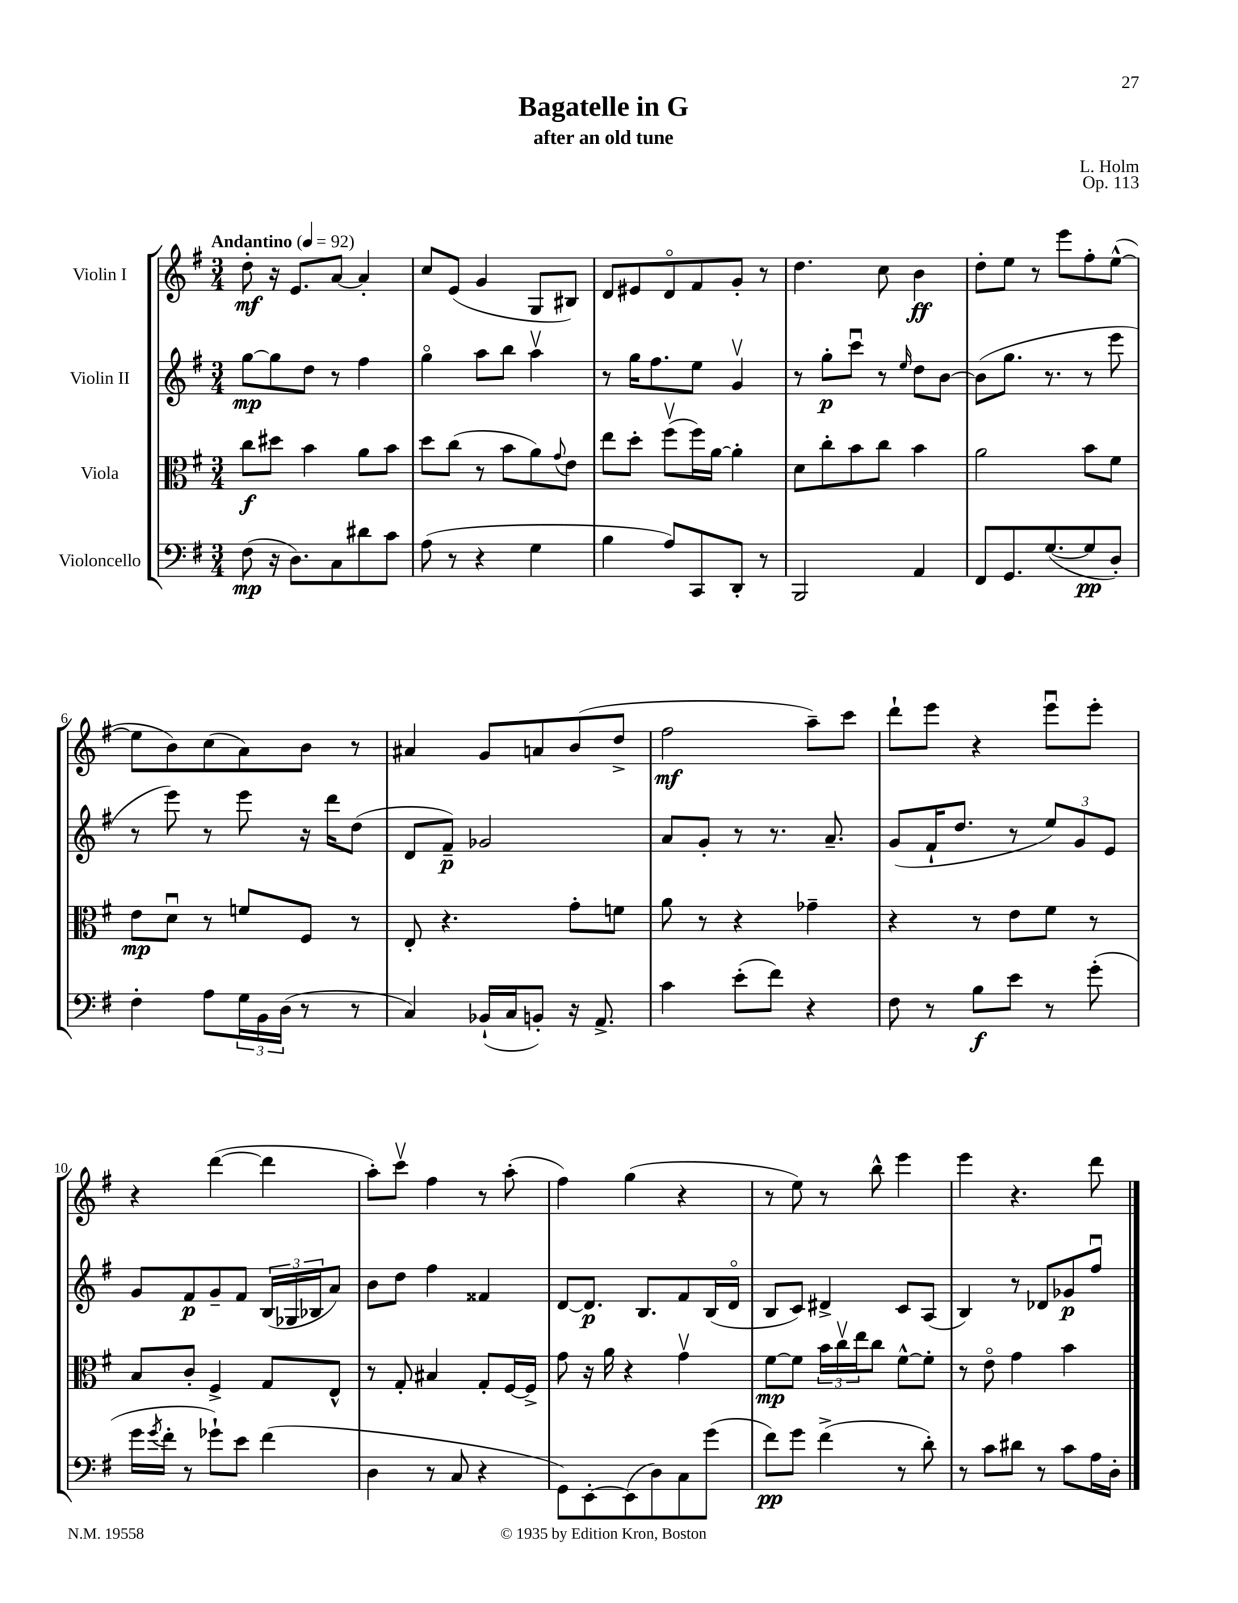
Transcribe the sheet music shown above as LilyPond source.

\header { title = "Bagatelle in G" composer = "L. Holm" subtitle = "after an old tune" opus = "Op. 113" }
<<
\new StaffGroup <<
\new Staff = "s0" \with { instrumentName = "Violin I" } {
    \clef treble \key g \major \numericTimeSignature \time 3/4 \tempo "Andantino" 4 = 92
    d''8-.\mf r16 e'8. a'8~ a'4-. |
    c''8 e'8( g'4 g8 bis8) |
    d'8 eis'8 d'8\flageolet fis'8 g'8-. r8 |
    d''4. c''8 b'4\ff |
    d''8-. e''8 r8 e'''8 fis''8-. e''8~-^( |
    e''8 b'8) c''8( a'8) b'8 r8 |
    ais'4 g'8 a'8 b'8( d''8-> |
    fis''2\mf a''8--) c'''8 |
    d'''8-! e'''8 r4 e'''8\downbow e'''8-. |
    r4 d'''4~( d'''4 |
    a''8-.) c'''8\upbow fis''4 r8 a''8-.( |
    fis''4) g''4( r4 |
    r8 e''8) r8 b''8-^ e'''4 |
    e'''4 r4. d'''8 \bar "|." |
}
\new Staff = "s1" \with { instrumentName = "Violin II" } {
    \clef treble \key g \major \numericTimeSignature \time 3/4
    g''8~\mp g''8 d''8 r8 fis''4 |
    g''4\flageolet a''8 b''8 a''4\upbow |
    r8 g''16 fis''8. e''8 g'4\upbow |
    r8 g''8-.\p c'''8\downbow r8 \grace { e''16 } d''8 b'8~ |
    b'8( g''8. r8. r8 e'''8 |
    r8 e'''8) r8 e'''8 r16 d'''16 d''8( |
    d'8 fis'8--\p) ges'2 |
    a'8 g'8-. r8 r8. a'8.-- |
    g'8( fis'16-! d''8. r8 \tuplet 3/2 { e''8) g'8 e'8 } |
    g'8 fis'8\p g'8-- fis'8 \tuplet 3/2 { b16( ges16 bes16 } a'8) |
    b'8 d''8 fis''4 fisis'4 |
    d'8~ d'8.\p b8. fis'8 b16( d'16\flageolet |
    b8 c'8) dis'4-> c'8 a8( |
    b4) r8 des'8 ges'8\p fis''8\downbow \bar "|." |
}
\new Staff = "s2" \with { instrumentName = "Viola" } {
    \clef alto \key g \major \numericTimeSignature \time 3/4
    c''8\f dis''8 b'4 a'8 b'8 |
    d''8 c''8( r8 b'8 a'8) \appoggiatura { g'8 } e'8 |
    e''8 d''8-. fis''8\upbow( fis''16) a'16~ a'4-. |
    d'8 c''8-. b'8 c''8 b'4 |
    a'2 b'8 fis'8 |
    e'8\mp d'8\downbow r8 f'8 fis8 r8 |
    e8-. r4. g'8-. f'8 |
    a'8 r8 r4 ges'4-- |
    r4 r8 e'8 fis'8 r8 |
    b8 c'8-. fis4-> g8 e8-^ |
    r8 g8-. bis4 g8-. fis16~ fis16-> |
    g'8 r16 a'16 r4 g'4\upbow |
    fis'8~\mp fis'8 \tuplet 3/2 { b'16 c''16\upbow e''16 } c''8 fis'8~-^ fis'8-. |
    r8 e'8\flageolet g'4 b'4 \bar "|." |
}
\new Staff = "s3" \with { instrumentName = "Violoncello" } {
    \clef bass \key g \major \numericTimeSignature \time 3/4
    fis8\mp( r16 d8.) c8 dis'8 c'8 |
    a8( r8 r4 g4 |
    b4 a8) c,8 d,8-. r8 |
    b,,2 a,4 |
    fis,8 g,8. g8.~( g8\pp d8-.) |
    fis4-. a8 \tuplet 3/2 { g16 b,16 d16( } r8 r8 |
    c4) bes,16-!( c16 b,8-.) r16 a,8.-> |
    c'4 e'8-.( fis'8) r4 |
    fis8 r8 b8\f e'8 r8 g'8-.( |
    g'16 \acciaccatura { g'8 } fis'16-. r8 ges'8-!) e'8 fis'4( |
    d4 r8 c8 r4 |
    g,8) e,8~-. e,8( d8) c8 g'8( |
    fis'8\pp) g'8 fis'4->( r8 d'8-.) |
    r8 c'8 dis'8 r8 c'8 a16 d16-. \bar "|." |
}
>>
>>
